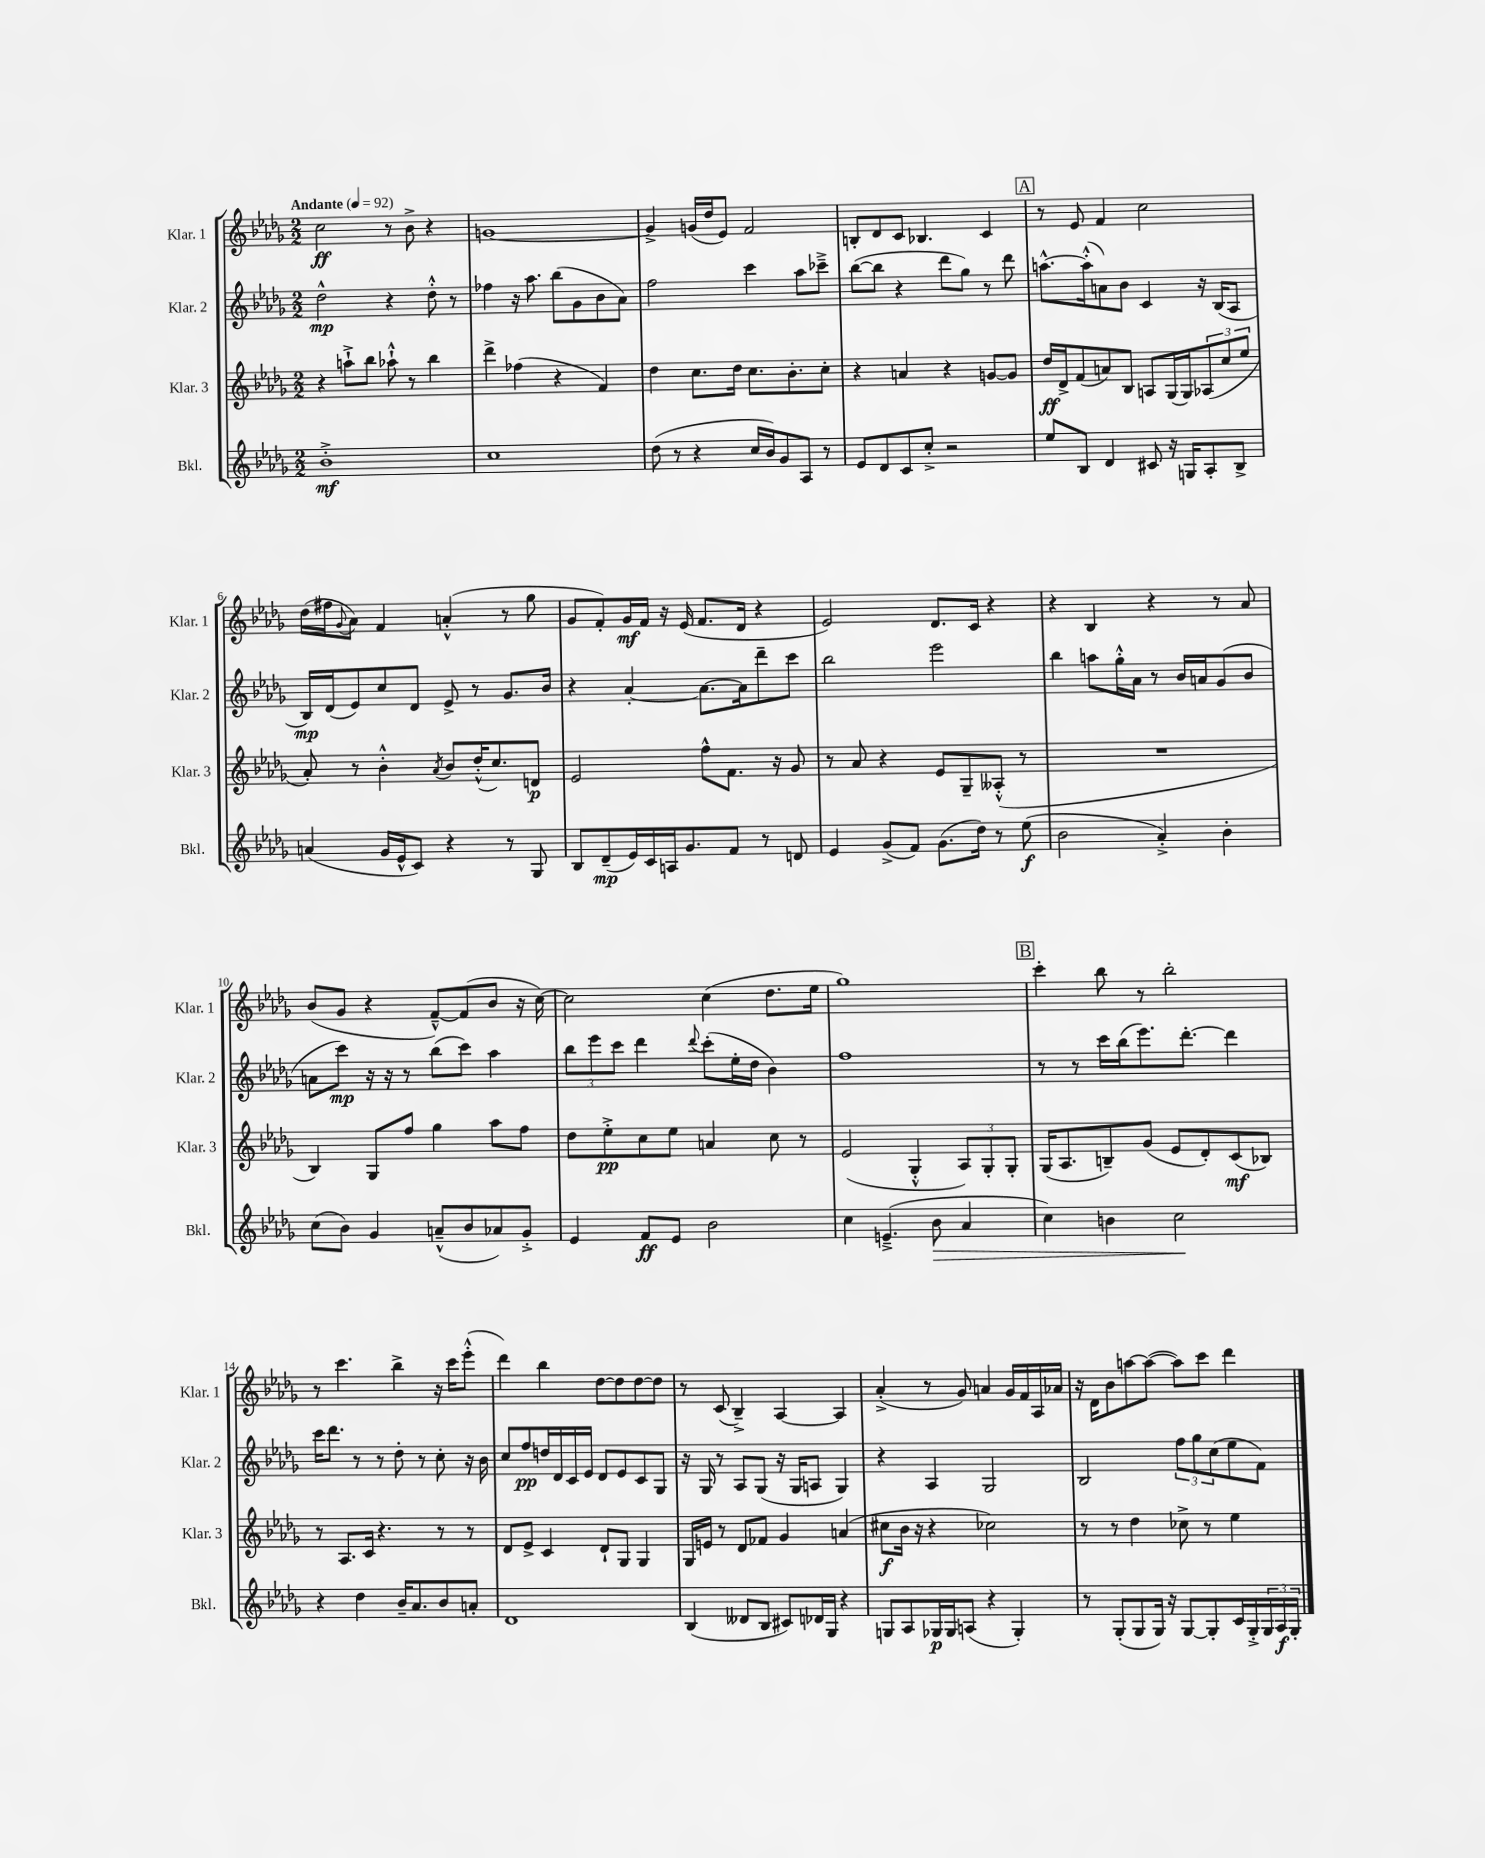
<<
\new StaffGroup <<
\new Staff = "s0" \with { instrumentName = "Klar. 1" shortInstrumentName = "Klar. 1" } {
    \clef treble \key des \major \numericTimeSignature \time 2/2 \tempo "Andante" 4 = 92
    c''2\ff r8 bes'8-> r4 |
    g'1~ |
    g'4-> g'16( des''16 ees'8) f'2 |
    b8-. des'8 c'8 bes4. c'4 |
    \mark \markup { \box "A" } r8 ees'8 f'4 c''2 |
    des''16( fis''16 \appoggiatura { ges'8 } aes'8) f'4 a'4-.-^( r8 ges''8 |
    ges'8 f'8-.) ges'16\mf f'16 r16 ees'16( f'8. des'16 r4 |
    ees'2) des'8. c'16 r4 |
    r4 bes4 r4 r8 aes'8 |
    bes'8( ges'8 r4 f'8~---^) f'8( bes'8 r16 c''16~) |
    c''2 c''4( des''8. ees''16 |
    ges''1) |
    \mark \markup { \box "B" } c'''4-. bes''8 r8 bes''2-. |
    r8 c'''4. bes''4-> r16 c'''16 ees'''8-.-^( |
    des'''4) bes''4 des''8~ des''8 des''8~ des''8 |
    r8 c'8( bes4--->) aes4~ aes4 |
    aes'4-.->( r8 ges'8) a'4 ges'16 f'16 aes16 aes'16 |
    r16 des'16 bes'8 a''8~ a''8~( a''8) c'''8 des'''4 \bar "|." |
}
\new Staff = "s1" \with { instrumentName = "Klar. 2" shortInstrumentName = "Klar. 2" } {
    \clef treble \key des \major \numericTimeSignature \time 2/2
    des''2-^\mp r4 des''8-.-^ r8 |
    fes''4 r16 aes''8. bes''8( ges'8 bes'8 aes'8) |
    f''2 c'''4 aes''8 ces'''8---> |
    bes''8~( bes''8 r4 des'''8 ges''8) r8 des'''8 |
    \mark \markup { \box "A" } a''8.~-^ a''16-.-^( a'8) bes'8 c'4 r16 bes16( aes8 |
    bes16\mp) des'16( ees'8) c''8 des'8 ees'8-> r8 ges'8. bes'16 |
    r4 aes'4~-. aes'8.~ aes'16 des'''8-- c'''8 |
    bes''2 ees'''2 |
    bes''4 a''8 ges''16-.-^ aes'16 r8 bes'16 a'16 ges'8( bes'8 |
    a'8 c'''8\mp) r16 r16 r8 bes''8( c'''8) aes''4 |
    \tuplet 3/2 { bes''8 ees'''8 c'''8 } des'''4 \appoggiatura { des'''8 } c'''8-.( ees''16-. des''16 bes'4) |
    f''1 |
    \mark \markup { \box "B" } r8 r8 c'''16 bes''16( ees'''8.) des'''8.~-. des'''4 |
    c'''16 des'''8. r8 r8 des''8-. r8 c''8-. r16 bes'16 |
    c''8 f''8\pp d''16 des'16 c'16 ees'16 des'8 ees'8 c'8 ges8 |
    r16 ges16 r8 aes8 ges8( r16 ges16 a8 ges4) |
    r4 aes4 ges2 |
    bes2 \tuplet 3/2 { f''8 ges''8 c''8( } ees''8 f'8) \bar "|." |
}
\new Staff = "s2" \with { instrumentName = "Klar. 3" shortInstrumentName = "Klar. 3" } {
    \clef treble \key des \major \numericTimeSignature \time 2/2
    r4 a''8-!-> bes''8 aes''8-!-^ r8 bes''4 |
    des'''4-> fes''4( r4 f'4) |
    des''4 c''8. des''16 c''8. bes'8.-. c''8-. |
    r4 a'4 r4 g'8~ g'8 |
    \mark \markup { \box "A" } des''16\ff des'16-> f'8( a'8) bes8 a8 ges16( ges16) \tuplet 3/2 { aes8( c''8 ees''8 } |
    aes'8-.) r8 bes'4-.-^ \acciaccatura { aes'8 } bes'8 des''16-.-^( c''8.) d'8\p |
    ees'2 f''8-^ f'8. r16 ges'8 |
    r8 aes'8 r4 ees'8 ges8-- aeses8-.-^( r8 |
    R1 |
    bes4) ges8 f''8 ges''4 aes''8 f''8 |
    des''8 ees''8-.->\pp c''8 ees''8 a'4 c''8 r8 |
    ees'2( ges4-.-^ \tuplet 3/2 { aes8) ges8-. ges8-. } |
    \mark \markup { \box "B" } ges16( aes8. b8--) ges'8( ees'8 des'8-.) c'8\mf( bes8) |
    r8 aes8. c'16 r4. r8 r8 |
    des'8 ees'8-> c'4 des'8-! ges8 ges4 |
    ges16 e'16 r8 des'8 fes'8 ges'4 a'4( |
    cis''8\f bes'16 r16 r4 ces''2) |
    r8 r8 des''4 ces''8-> r8 ees''4 \bar "|." |
}
\new Staff = "s3" \with { instrumentName = "Bkl." shortInstrumentName = "Bkl." } {
    \clef treble \key des \major \numericTimeSignature \time 2/2
    bes'1-.->\mf |
    c''1 |
    des''8( r8 r4 c''16 bes'16) ges'8 aes8 r8 |
    ees'8 des'8 c'8 c''8-.-> r2 |
    \mark \markup { \box "A" } ees''8 bes8 des'4 cis'8 r16 g16 aes8-. bes8-> |
    a'4( ges'16 ees'16-^ c'8) r4 r8 ges8 |
    bes8 des'8--\mp( ees'16) c'16 a16 ges'8. f'8 r8 d'8 |
    ees'4 ges'8->( f'8) ges'8.( des''16) r8 ees''8\f( |
    bes'2 aes'4-.->) bes'4-. |
    c''8( bes'8) ges'4 a'8---^( bes'8 aes'8) ges'8-.-> |
    ees'4 f'8\ff ees'8 bes'2 |
    c''4 e'4.--->( bes'8\> aes'4 |
    \mark \markup { \box "B" } c''4) b'4 c''2\! |
    r4 des''4 bes'16-- aes'8. bes'8 a'8-. |
    des'1 |
    bes4( deses'8 bes8 cis'8) des'16 ges16 r4 |
    g8 aes8 ges16\p ges16 a8( r4 ges4-.) |
    r8 ges8-.( ges8 ges16) r16 ges8~ ges8-. c'16 ges16-.-> \tuplet 3/2 { ges16 aes16\f ges16-. } \bar "|." |
}
>>
>>
